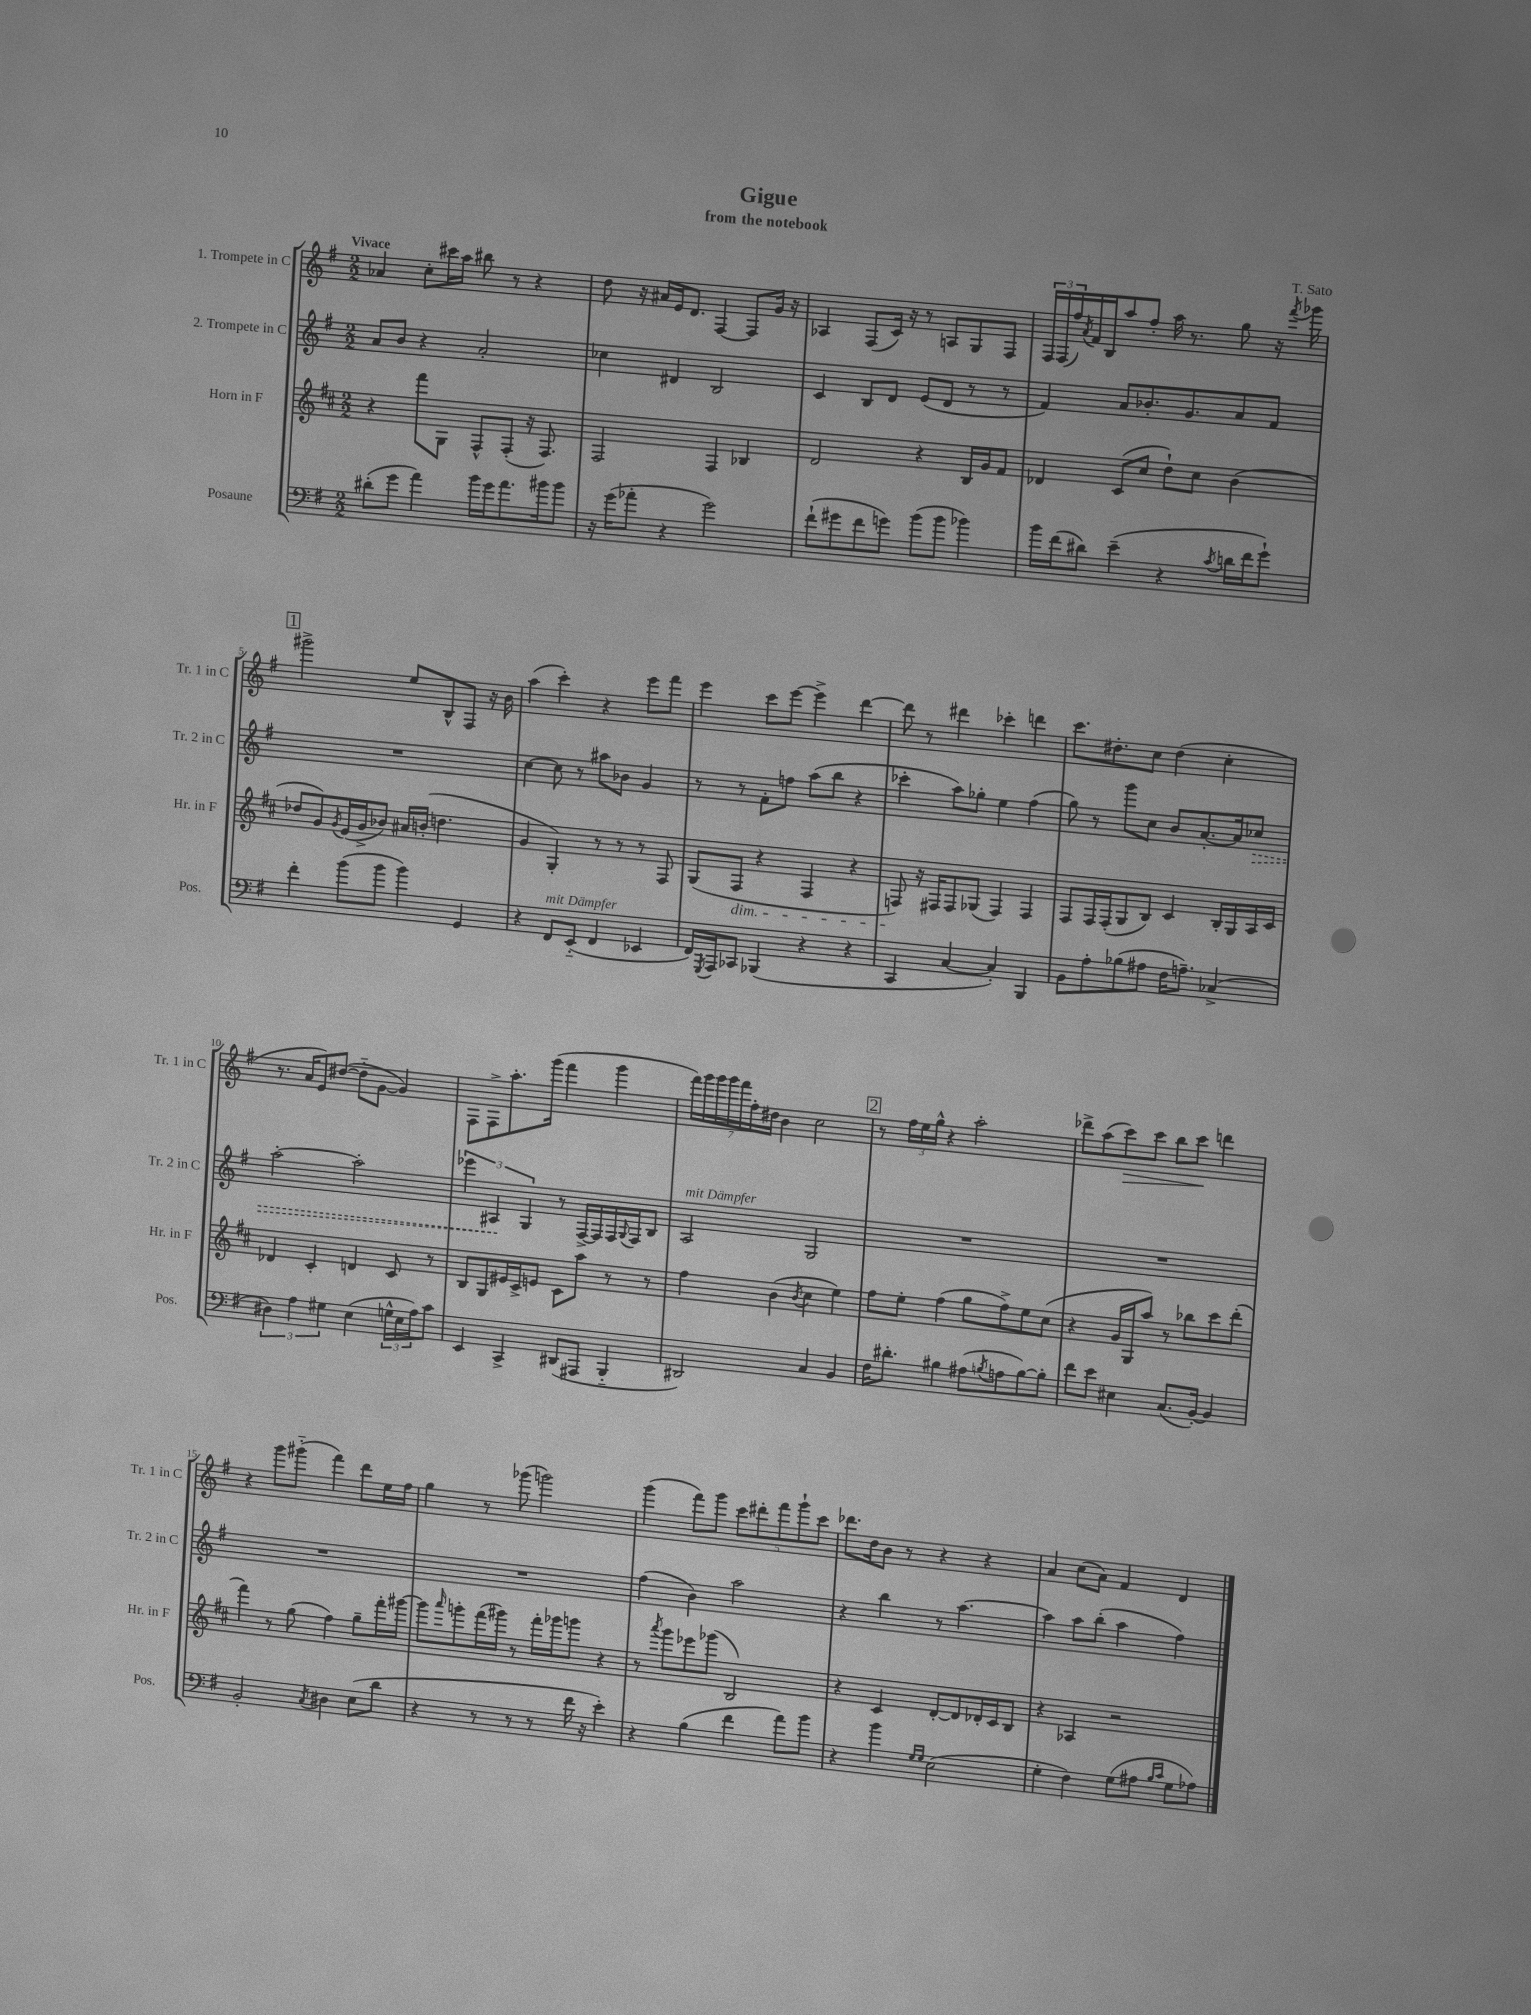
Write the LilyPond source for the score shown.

\header { title = "Gigue" composer = "T. Sato" subtitle = "from the notebook" }
<<
\new StaffGroup <<
\new Staff = "s0" \with { instrumentName = "1. Trompete in C" shortInstrumentName = "Tr. 1 in C" } {
    \clef treble \key g \major \numericTimeSignature \time 2/2 \tempo "Vivace"
    aes'4 c''8-. cis'''16 a''16 bis''8 r8 r4 |
    d''8 r16 ais'16 e'16 d'8. fis4~ fis8 g'16 r16 |
    aes4 fis8( c'16) r16 r8 a8 g8 fis8 |
    \tuplet 3/2 { fis16 fis16( fis''16) } \acciaccatura { a'8 } fis'16 b16 a''8 fis''8-. a''16 r8. g''8 r16 \acciaccatura { fis'''8 } ges'''16 |
    \mark \markup { \box "1" } gis'''2-> e''8 b8-^ fis8 r16 b'16 |
    a''4( c'''4-.) r4 e'''8 fis'''8 |
    e'''4 c'''8 e'''8~ e'''4-> d'''4~ |
    d'''8 r8 dis'''4 ces'''4-. d'''4 |
    c'''8. dis''8.-. c''8 dis''4( c''4-. |
    r8. a'16 e'8) dis''8~( dis''8-_ g'8~ g'4) |
    fis8 fis8-> a''8.-. g'''16( fis'''4 g'''4 |
    \tuplet 7/4 { fis'''16) g'''16 g'''16 g'''16 fis'''16 fis''16-. dis''16 } b'4 c''2 |
    \mark \markup { \box "2" } r8 \tuplet 3/2 { fis''16 e''16 g''16-^ } r4 a''2-. |
    des'''8-> a''8( c'''8\>) c'''8 b''8 c'''8\! d'''4 |
    r4 g'''8 gis'''8-_( fis'''4) d'''8 e''16 fis''16 |
    g''4 r8 ges'''8( g'''2) |
    g'''4( fis'''8) g'''8 \tuplet 5/4 { c'''8 dis'''8-. fis'''8 g'''8-! c'''8 } |
    des'''8. d''16 b'8 r8 r4 r4 |
    a'4 c''8( a'8) fis'4 d'4 \bar "|." |
}
\new Staff = "s1" \with { instrumentName = "2. Trompete in C" shortInstrumentName = "Tr. 2 in C" } {
    \clef treble \key g \major \numericTimeSignature \time 2/2
    a'8 b'8 r4 a'2-. |
    ces''4 dis'4 b2 |
    c'4 b8 d'8 e'8( d'8 r8 r8 |
    fis'4) a'8 bes'8.-. g'8. a'8 fis'8 |
    \mark \markup { \box "1" } R1 |
    c''4~ c''8 r8 ais''8 bes'8 g'4 |
    r8 r8 fis'8-. f''8 a''8( b''8 r4 |
    ces'''4-. a''8) ges''8-. e''4 fis''4( |
    g''8) r8 g'''8 c''8 b'8 a'8.~-. a'16 \once \override Hairpin.style = #'dashed-line ces''8\> |
    a''2~-. a''2-. |
    \tuplet 3/2 { ees'''4 ais4\! g4 } r8 fis16~-> fis16 fis16 \appoggiatura { g8 } fis16 b8 |
    a2^\markup { \italic "mit Dämpfer" } g2 |
    \mark \markup { \box "2" } R1 |
    R1 |
    R1 |
    R1 |
    fis''4( b'4) a''2 |
    r4 b''4 r8 a''4.~ |
    a''4 a''8 b''8-.( a''4 fis''4) \bar "|." |
}
\new Staff = "s2" \with { instrumentName = "Horn in F" shortInstrumentName = "Hr. in F" } {
    \clef treble \key d \major \numericTimeSignature \time 2/2
    r4 fis'''8 g8 fis8-^ fis8-.( r16 fis8.) |
    fis2 fis4 bes4 |
    d'2 r4 b16 g'16 fis'8 |
    des'4 cis'8( cis''8 d''8-!) cis''8 b'4( |
    \mark \markup { \box "1" } des''8 g'8) \acciaccatura { g'8 } e'16( g'16-> bes'8) ais'16 b'16-.( d''4. |
    g'4 g4-.) r8 r8 r8 fis8 |
    g8( fis8\dim r4 fis4 r4 |
    f8\!) r16 fis16 fis8 ges8( fis4) fis4 |
    fis8 fis16 fis16-.( g8 b8) cis'4 b16-. g16 a16 cis'16 |
    des'4 cis'4-. d'4 cis'8 r8 |
    b8 g8 eis'16 cis'16-> e'8 cis'8 a''8 r8 r8 |
    fis''4 b'4( \acciaccatura { b'8 } cis''4 e''4) |
    \mark \markup { \box "2" } fis''8 e''8-. fis''4( g''8 fis''8->) e''8 cis''8( |
    r4 g'16 g16 a''8) r8 bes''8 cis'''8 d'''8-.( |
    fis'''4) r8 g''8( fis''4) g''8-- fis'''16-. gis'''16~ |
    gis'''8 \grace { a'''16 } g'''8-. fis'''16( gis'''16) r8 fis'''16-. ges'''16 g'''8 r4 |
    r8 \acciaccatura { a'''8 } g'''8 ees'''8 ges'''8( b2) |
    r4 cis'4 d'8~-. d'8 des'16-. cis'16 b8 |
    r4 aes4 r2 \bar "|." |
}
\new Staff = "s3" \with { instrumentName = "Posaune" shortInstrumentName = "Pos." } {
    \clef bass \key g \major \numericTimeSignature \time 2/2
    dis'8-.( g'8 a'4) b'16 g'16 a'8. bis'16 bis'8 |
    r16 g'16( aes'8-. r4 g'2) |
    fis'8-!( gis'8 fis'8 g'8) b'8( b'8 bes'4) |
    b'16 fis'16( dis'8) e'4--( r4 \acciaccatura { c'8 } d'16 fis'16 g'8-!) |
    \mark \markup { \box "1" } fis'4-. b'8( b'8 b'4) g,4 |
    r4 fis,8^\markup { \italic "mit Dämpfer" } e,8-_( fis,4 ees,4 |
    fis,16) \acciaccatura { g,,8 } a,,16 ces,8 bes,,4( r4 r4 |
    c,4 c4~ c4-.) b,,4 |
    b,8 a8-. bes8( ais8 fis16 a8.--) ces4->( |
    \tuplet 3/2 { dis4) a4 gis4 } e4( \tuplet 3/2 { g16-^ e16 a16) } c'8 |
    e,4 c,4-> dis,8( ais,,8 b,,4-_ |
    dis,2) c4 b,4 |
    \mark \markup { \box "2" } fis16 dis'8.-. bis4 ais8( \acciaccatura { b8 } a8 b8~) b8-. |
    fis'8 e'8 eis4 c8.( b,16~-.) b,4 |
    b,2-. \acciaccatura { c8 } dis4 e8( d'8 |
    r4 r8 r8 r8 fis'16 r16 e'4-.) |
    r4 b4( fis'4 a'8) b'8 |
    r4 b'4 \grace { g16 g16 } e2( |
    g4-. fis4) g8( ais8 \grace { b16 c'16 } g8 aes8) \bar "|." |
}
>>
>>
